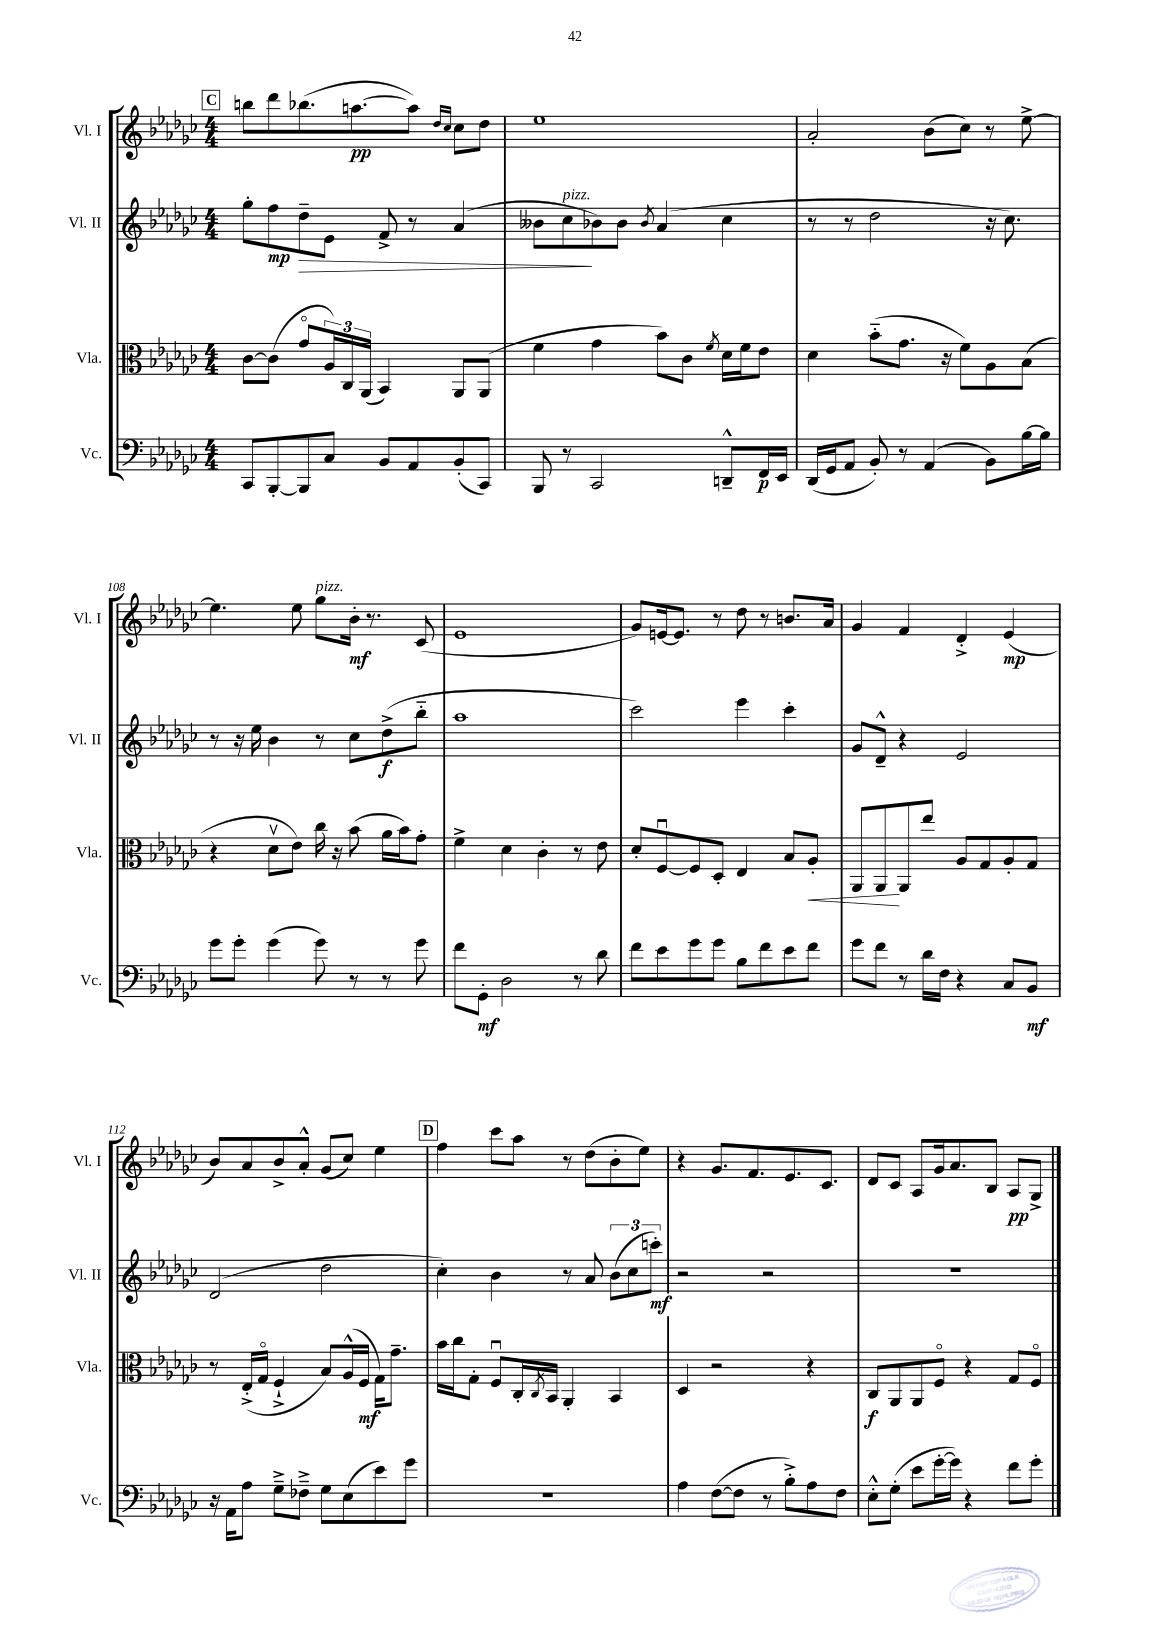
<<
\new StaffGroup <<
\new Staff = "s0" \with { instrumentName = "Vl. I" shortInstrumentName = "Vl. I" } {
    \clef treble \key ges \major \numericTimeSignature \time 4/4
    \mark \markup { \box "C" } b''8 des'''8 bes''8.( a''8.~\pp a''8) \grace { des''16 ces''16 } ces''8 des''8 |
    ees''1 |
    aes'2-. bes'8( ces''8) r8 ees''8~-> |
    ees''4. ees''8 ges''8^\markup { \italic "pizz." } bes'16-.\mf r8. ces'8( |
    ees'1 |
    ges'8) e'16~ e'8. r8 des''8 r8 b'8. aes'16 |
    ges'4 f'4 des'4-.-> ees'4\mp( |
    bes'8) aes'8 bes'8-> aes'8-.-^ ges'8( ces''8) ees''4 |
    \mark \markup { \box "D" } f''4 ces'''8 aes''8 r8 des''8( bes'8-. ees''8) |
    r4 ges'8. f'8. ees'8. ces'8. |
    des'8 ces'8 aes8 ges'16 aes'8. bes8 aes8\pp ges8-> \bar "|." |
}
\new Staff = "s1" \with { instrumentName = "Vl. II" shortInstrumentName = "Vl. II" } {
    \clef treble \key ges \major \numericTimeSignature \time 4/4
    \mark \markup { \box "C" } ges''8-. f''8\mp des''8--\> ees'8 f'8-> r8 aes'4( |
    beses'8 ces''8\!^\markup { \italic "pizz." } bes'8) bes'8 \acciaccatura { bes'8 } aes'4( ces''4 |
    r8 r8 des''2 r16 ces''8.) |
    r8 r16 ees''16 bes'4 r8 ces''8 des''8->\f( bes''8-_ |
    aes''1 |
    ces'''2) ees'''4 ces'''4-. |
    ges'8 des'8---^ r4 ees'2 |
    des'2( des''2 |
    \mark \markup { \box "D" } ces''4-.) bes'4 r8 aes'8 \tuplet 3/2 { bes'8( ces''8 c'''8-.\mf) } |
    r2 r2 |
    R1 \bar "|." |
}
\new Staff = "s2" \with { instrumentName = "Vla." shortInstrumentName = "Vla." } {
    \clef alto \key ges \major \numericTimeSignature \time 4/4
    \mark \markup { \box "C" } ces'8~ ces'8( ges'8\flageolet \tuplet 3/2 { aes16) ces16 aes,16( } bes,4) aes,8 aes,8( |
    f'4 ges'4 bes'8) ces'8 \acciaccatura { f'8 } des'16 f'16 ees'8 |
    des'4 bes'8-_( ges'8. r16 f'8) aes8 bes8( |
    r4 des'8\upbow ees'8) ces''16 r16 bes'8( aes'16 bes'16) ges'8-. |
    f'4-> des'4 ces'4-. r8 ees'8 |
    des'8-. f8~\downbow f8 des8-. ees4 bes8 aes8-.\< |
    aes,8 aes,8\! aes,8 ees''8 aes8 ges8 aes8-. ges8 |
    r8 ees16-.->( ges16\flageolet f4-!-> bes8) aes16-^( f16\mf ges16) ges'8.-- |
    \mark \markup { \box "D" } bes'16 ces''16 ges8-. f8\downbow ces16-. \acciaccatura { ces8 } bes,16 aes,4-. bes,4 |
    des4 r2 r4 |
    ces8\f aes,8 aes,8 f8\flageolet r4 ges8 f8\flageolet \bar "|." |
}
\new Staff = "s3" \with { instrumentName = "Vc." shortInstrumentName = "Vc." } {
    \clef bass \key ges \major \numericTimeSignature \time 4/4
    \mark \markup { \box "C" } ces,8 bes,,8~-. bes,,8 ces8 bes,8 aes,8 bes,8-.( ces,8) |
    bes,,8 r8 ces,2 d,8---^ f,16\p ees,16 |
    des,16( ges,16 aes,8 bes,8-.) r8 aes,4( bes,8) bes16~ bes16 |
    ges'8 ges'8-. ges'4( ges'8) r8 r8 ges'8 |
    f'8 ges,8-.\mf des2 r8 des'8 |
    f'8 ees'8 ges'8 ges'8 bes8 f'8 ees'8 f'8 |
    ges'8 f'8 r8 des'16 f16 r4 ces8 bes,8\mf |
    r16 aes,16 aes8 ges8---> fes8---> ges8 ees8( ees'8) ges'8 |
    \mark \markup { \box "D" } R1 |
    aes4 f8~( f8 r8 bes8-.->) aes8 f8 |
    ees8-.-^ ges8-.( ees'8 ges'16~-. ges'16) r4 f'8 ges'8-. \bar "|." |
}
>>
>>
\layout { \context { \Score currentBarNumber = #105 } }
